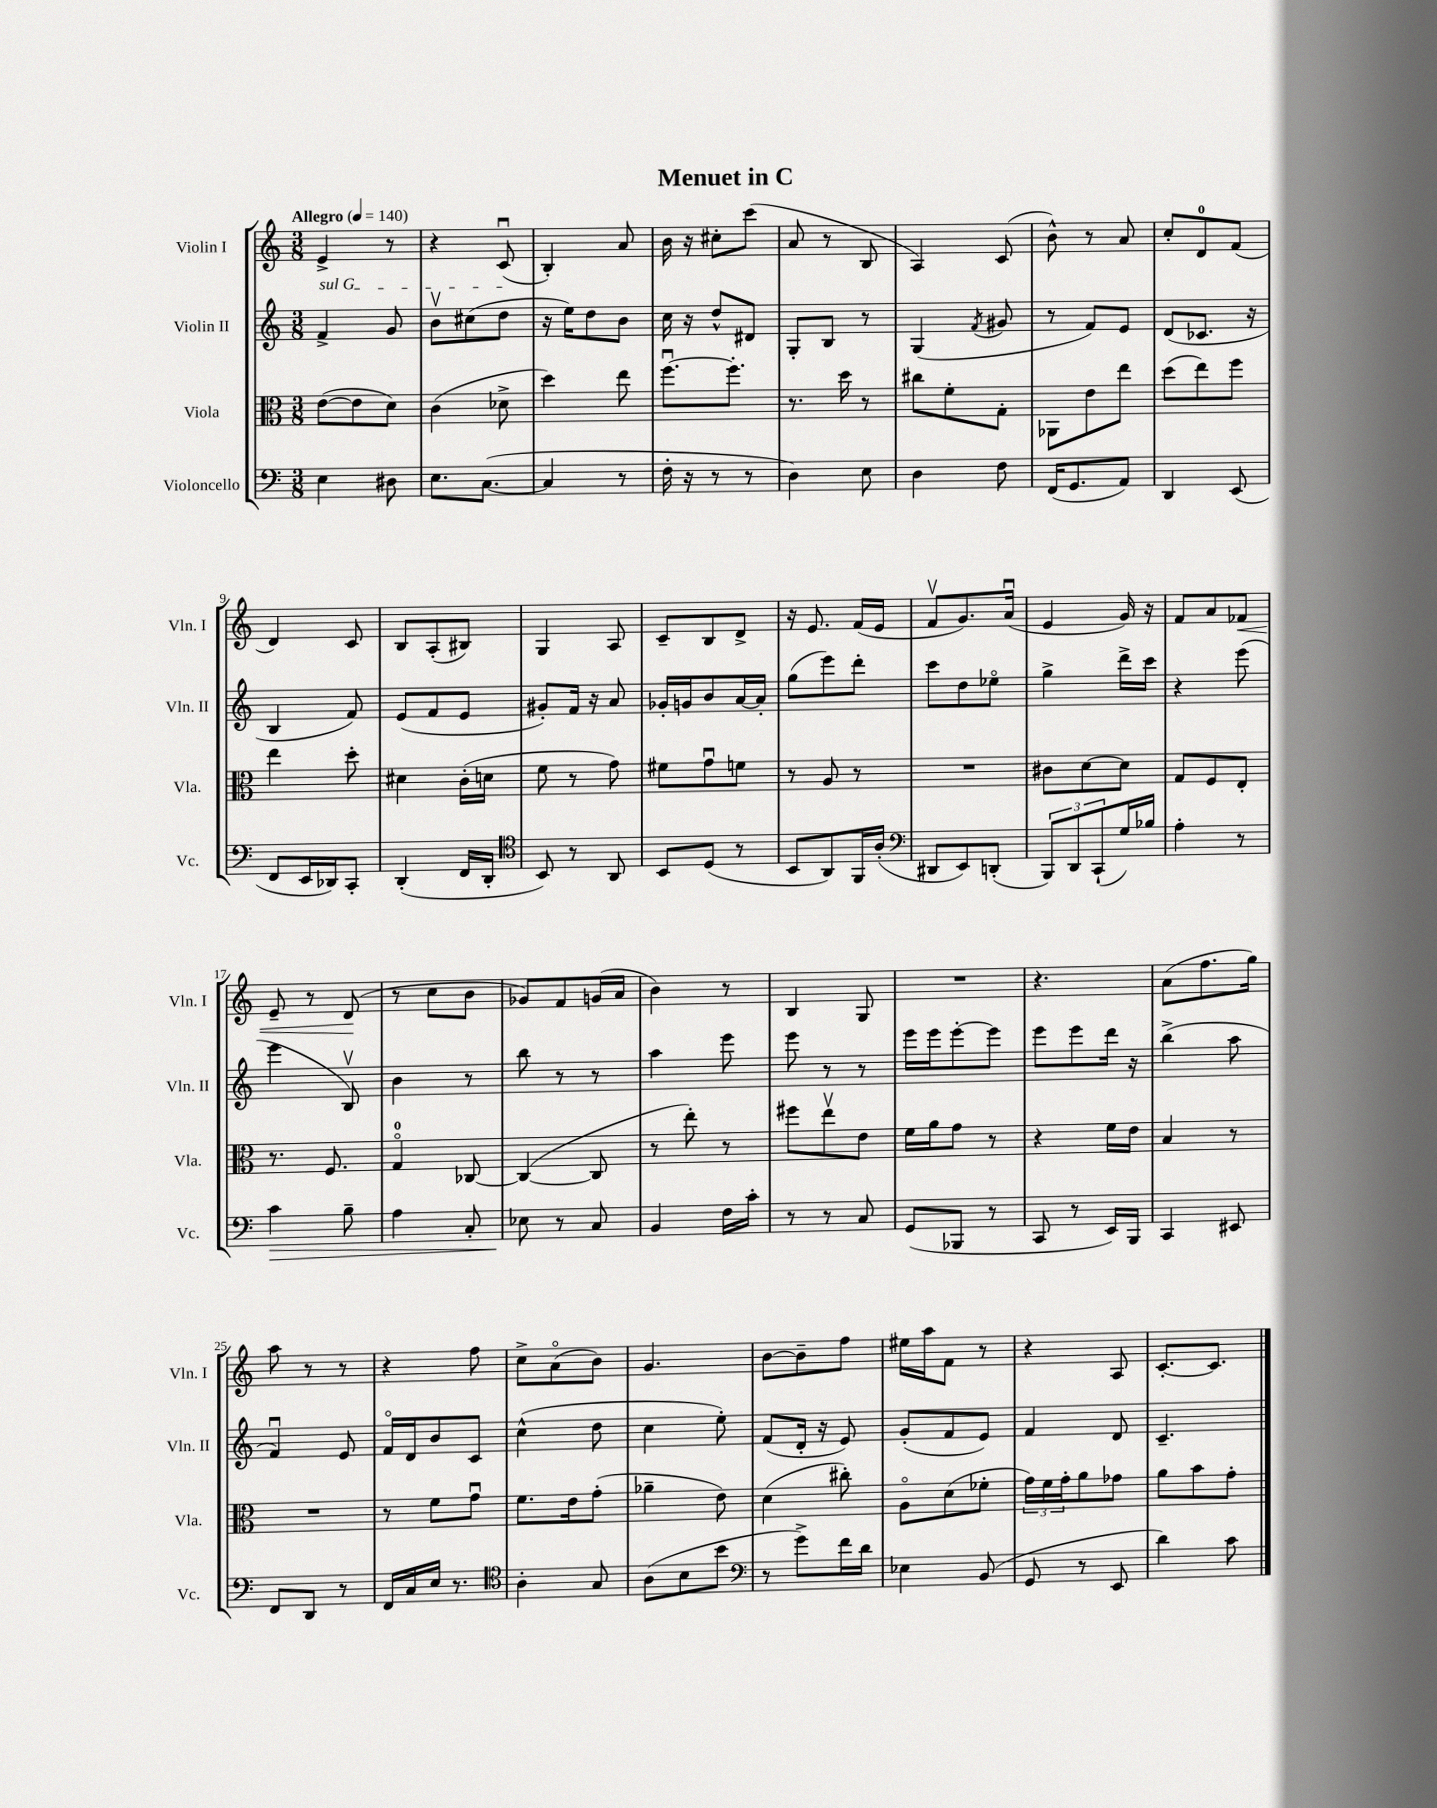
\header { title = "Menuet in C" }
<<
\new StaffGroup <<
\new Staff = "s0" \with { instrumentName = "Violin I" shortInstrumentName = "Vln. I" } {
    \clef treble \key c \major \numericTimeSignature \time 3/8 \tempo "Allegro" 4 = 140
    e'4-> r8 |
    r4 c'8\downbow( |
    b4-.) a'8 |
    b'16 r16 cis''8-. c'''8( |
    a'8 r8 b8 |
    a4) c'8( |
    b'8-^) r8 a'8 |
    c''8-. d'8-0 f'8( |
    d'4) c'8 |
    b8 a8-.( bis8) |
    g4 a8 |
    c'8-- b8 d'8-> |
    r16 e'8. f'16( e'16 |
    f'8\upbow g'8.) a'16\downbow( |
    e'4 g'16) r16 |
    f'8 a'8 fes'8\< |
    e'8-- r8 d'8\!( |
    r8 c''8 b'8 |
    ges'8) f'8 g'16( a'16 |
    b'4) r8 |
    b4 g8 |
    R4. |
    r4. |
    a'8( f''8. g''16) |
    a''8 r8 r8 |
    r4 f''8 |
    c''8-> a'8\flageolet( b'8) |
    g'4. |
    b'8~ b'8-- f''8 |
    eis''16 a''16 f'8 r8 |
    r4 a8 |
    c'8.~-. c'8. \bar "|." |
}
\new Staff = "s1" \with { instrumentName = "Violin II" shortInstrumentName = "Vln. II" } {
    \clef treble \key c \major \numericTimeSignature \time 3/8
    \once \override TextSpanner.bound-details.left.text = \markup { \italic "sul G" } f'4->\startTextSpan g'8 |
    b'8\upbow cis''8( d''8\stopTextSpan |
    r16 e''16) d''8 b'8 |
    c''16 r16 d''8-^ dis'8 |
    g8-. b8 r8 |
    g4( \acciaccatura { f'8 } gis'8 |
    r8 f'8) e'8 |
    d'8( ces'8. r16 |
    b4 f'8) |
    e'8( f'8 e'8 |
    gis'8-.) f'16 r16 a'8 |
    ges'16-. g'16 b'8 a'16~ a'16-. |
    g''8( e'''8) d'''8-. |
    c'''8 d''8 ees''8\flageolet |
    g''4-> d'''16-> c'''16 |
    r4 e'''8( |
    e'''4 b8\upbow) |
    b'4 r8 |
    b''8 r8 r8 |
    a''4 e'''8 |
    e'''8 r8 r8 |
    e'''16 e'''16 e'''8~-. e'''8 |
    e'''8 e'''8 d'''16 r16 |
    b''4->( a''8 |
    f'4\downbow) e'8 |
    f'16\flageolet d'16 b'8 c'8 |
    c''4-^( d''8 |
    c''4 e''8-.) |
    f'8( d'16-. r16 e'8) |
    g'8-.( f'8 e'8) |
    f'4 d'8 |
    c'4.-- \bar "|." |
}
\new Staff = "s2" \with { instrumentName = "Viola" shortInstrumentName = "Vla." } {
    \clef alto \key c \major \numericTimeSignature \time 3/8
    e'8~( e'8 d'8) |
    c'4( des'8-> |
    d''4) e''8 |
    f''8.~\downbow f''8.-. |
    r8. d''16 r8 |
    cis''8 f'8-. g8-. |
    aes,8 e'8 e''8 |
    d''8( e''8) f''8 |
    e''4 d''8-. |
    dis'4 c'16-.( d'16 |
    f'8 r8 g'8) |
    fis'8 g'8\downbow f'8 |
    r8 a8 r8 |
    R4. |
    cis'8 d'8~ d'8 |
    g8 f8 e8-. |
    r8. f8. |
    g4-0\flageolet ces8~ |
    ces4~( ces8 |
    r8 e''8-.) r8 |
    fis''8 e''8\upbow e'8 |
    f'16 a'16 g'8 r8 |
    r4 f'16 e'16 |
    b4 r8 |
    R4. |
    r8 f'8 g'8\downbow |
    f'8. e'16 g'8-.( |
    aes'4-- e'8) |
    d'4( cis''8-.) |
    a8\flageolet d'8( fes'8-. |
    \tuplet 3/2 { g'16) f'16 g'16-. } a'8 ges'8 |
    a'8 b'8 g'8-. \bar "|." |
}
\new Staff = "s3" \with { instrumentName = "Violoncello" shortInstrumentName = "Vc." } {
    \clef bass \key c \major \numericTimeSignature \time 3/8
    e4 dis8 |
    e8. c8.~( |
    c4 r8 |
    f16-. r16 r8 r8 |
    d4) e8 |
    d4 f8 |
    f,16( g,8. a,8) |
    d,4 e,8( |
    f,8 e,16 des,16) c,8-. |
    d,4-.( f,16 d,16-. |
    \clef tenor b,8) r8 a,8 |
    b,8 d8( r8 |
    b,8 a,8) f,16 a16-.( |
    \clef bass dis,8 e,8) d,8-.( |
    \tuplet 3/2 { b,,8) d,8 c,8-!( } g16) bes16 |
    a4-. r8 |
    c'4\> b8-- |
    a4 c8-. |
    ees8\! r8 c8 |
    b,4 f16 c'16-. |
    r8 r8 c8 |
    g,8( bes,,8 r8 |
    c,8 r8 e,16) b,,16 |
    c,4 eis,8 |
    f,8 d,8 r8 |
    f,16 c16 e16 r8. |
    \clef tenor a4-. g8 |
    a8( b8 b'8 |
    \clef bass r8 g'8->) f'16 d'16 |
    ees4 b,8( |
    g,8 r8 e,8 |
    d'4) c'8 \bar "|." |
}
>>
>>
